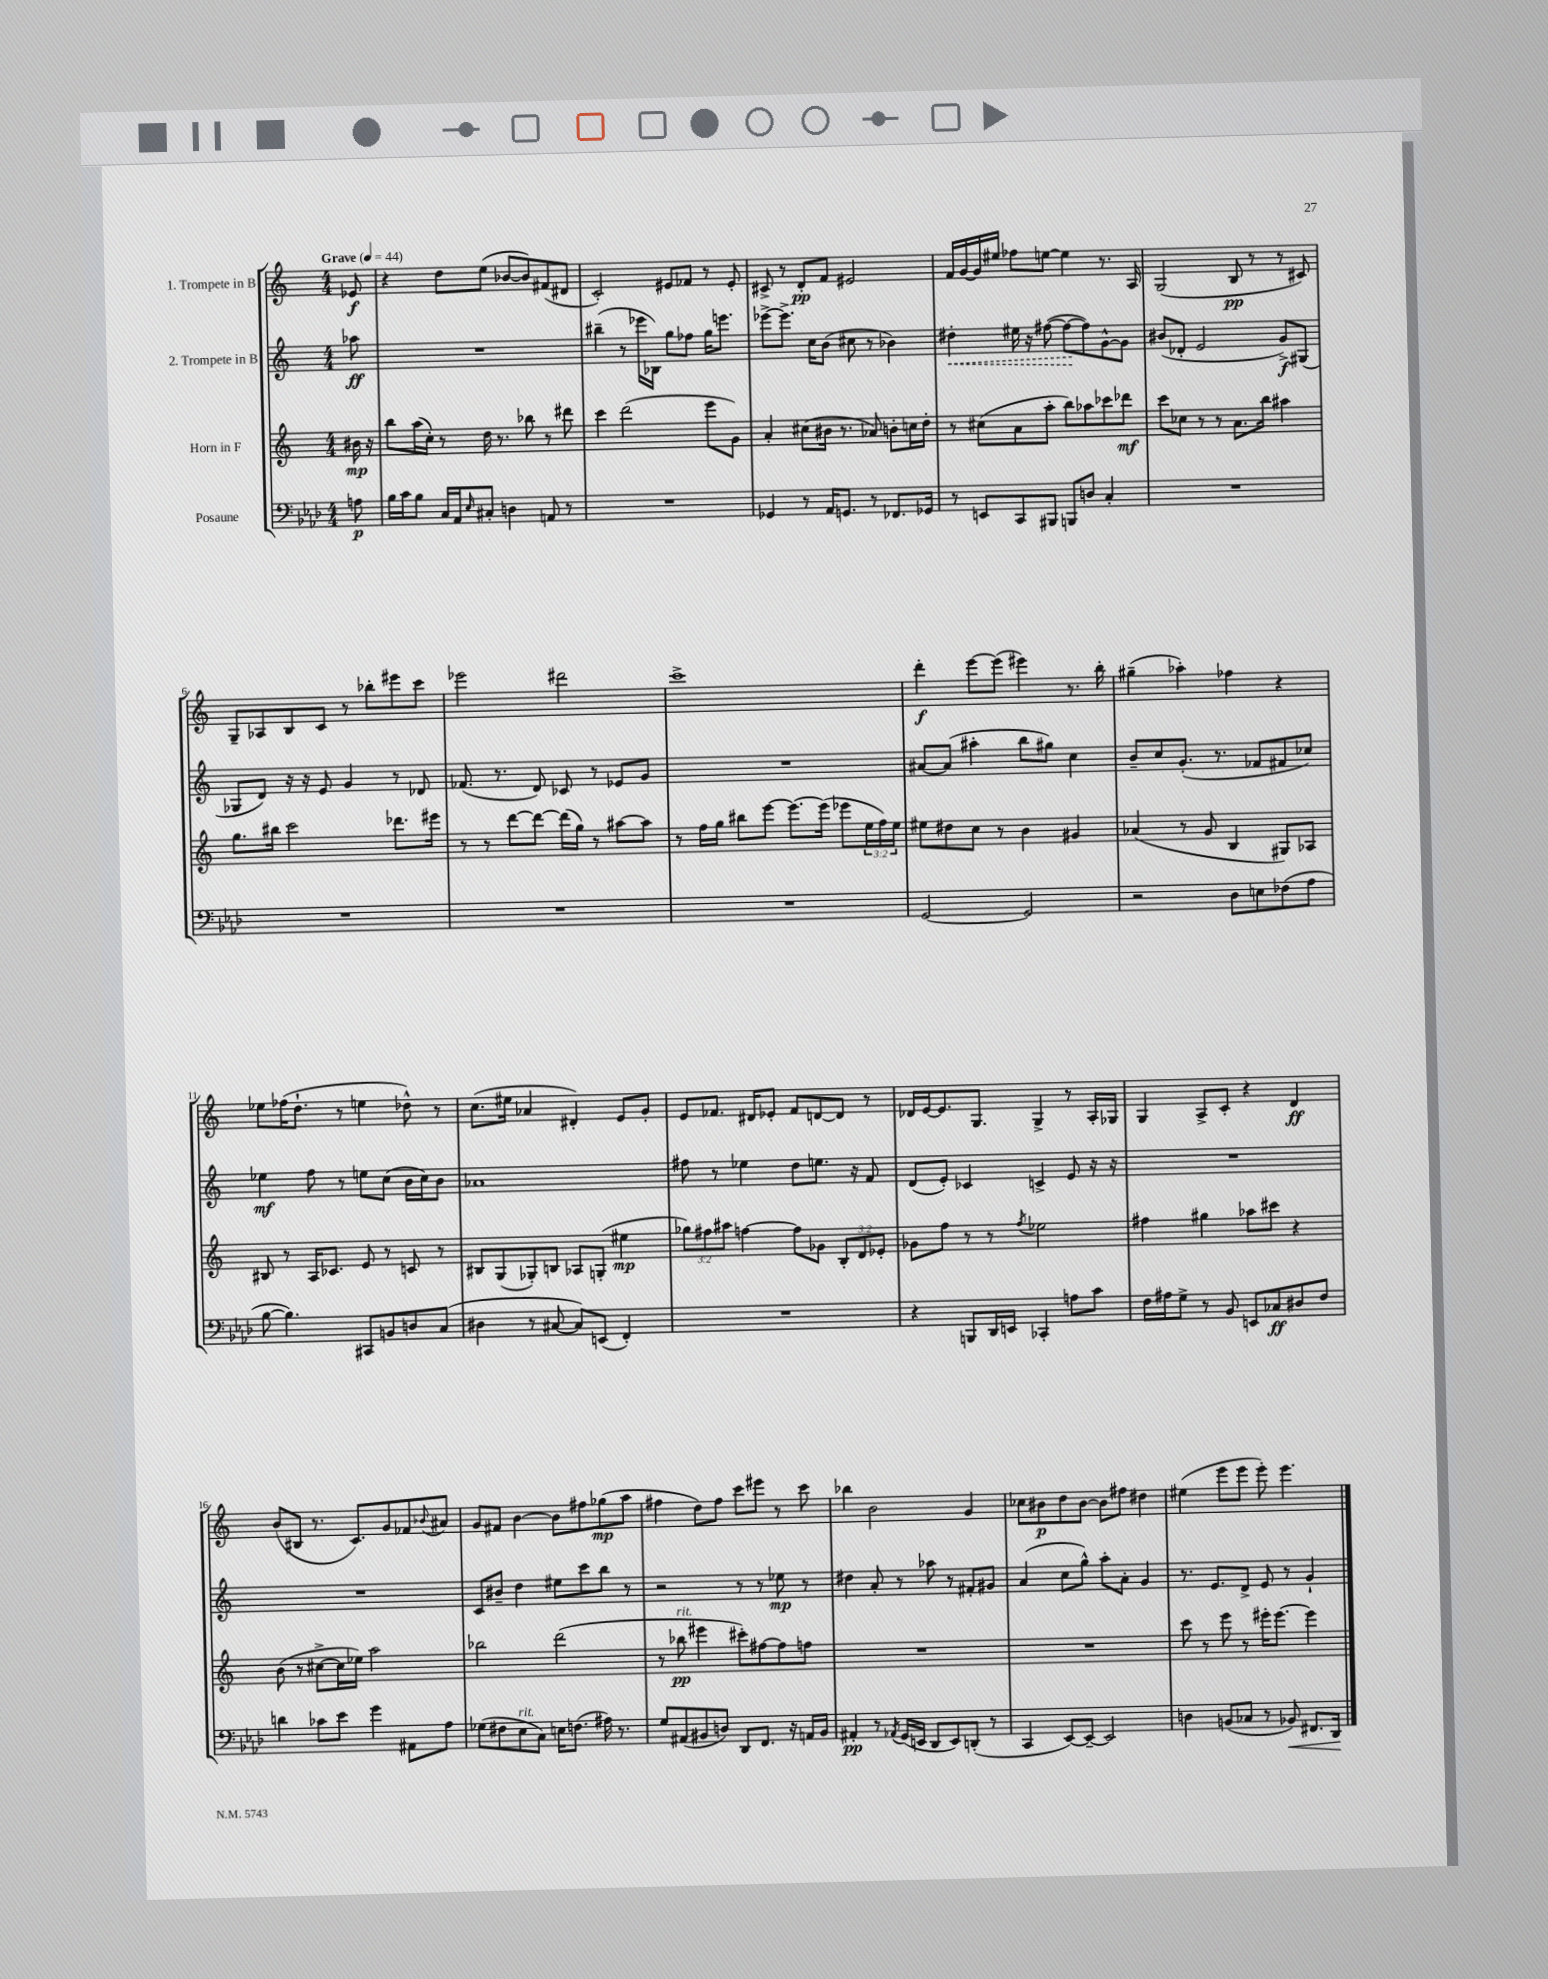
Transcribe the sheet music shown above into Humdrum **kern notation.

**kern	**dynam	**kern	**dynam	**kern	**dynam	**kern	**dynam
*part4	*part4	*part3	*part3	*part2	*part2	*part1	*part1
*staff4	*staff4	*staff3	*staff3	*staff2	*staff2	*staff1	*staff1
*I"Posaune	*	*I"Horn in F	*	*I"2. Trompete in B	*	*I"1. Trompete in B	*
*clefF4	*	*clefG2	*	*clefG2	*	*clefG2	*
*k[b-e-a-d-]	*	*k[]	*	*k[]	*	*k[]	*
*M4/4	*	*M4/4	*	*M4/4	*	*M4/4	*
*MM44	*	*MM44	*	*MM44	*	*MM44	*
=	=	=	=	=	=	=	=
!	!	!	!	!	!	!LO:TX:a:B:t=Grave	!
8An\	p	16b#X\	mp	8aa-X\	ff	8e-X/	f
.	.	16r	.	.	.	.	.
=1	=1	=1	=1	=1	=1	=1	=1
16B-\LL	.	8bb\L	.	1r	.	4r	.
16c\J	.	.	.	.	.	.	.
8B-\J	.	(16aa\L	.	.	.	.	.
.	.	16cc'\JJ)	.	.	.	.	.
16C/LL	.	8r	.	.	.	8dd\L	.
16AA-/J	.	.	.	.	.	.	.
16qqE-/	.	.	.	.	.	.	.
8C#X'/J	.	16dd\	.	.	.	(8ee\J	.
.	.	8.r	.	.	.	.	.
4Dn\	.	.	.	.	.	[8b-X/L	.
.	.	8bb-X\	.	.	.	8b-/])	.
8AAn/	.	8r	.	.	.	(8f#X/	.
8r	.	8ddd#X\	.	.	.	8d#X/J	.
=2	=2	=2	=2	=2	=2	=2	=2
1r	.	4ccc\	.	(4bb#X~\	.	2c'/)	.
.	.	(2ddd\	.	8r	.	.	.
.	.	.	.	16eee-X\LL	.	.	.
.	.	.	.	16B-X\JJ)	.	.	.
.	.	.	.	8gg\L	.	8e#X/L	.
.	.	.	.	8ff-X\J	.	8f-X/J	.
.	.	8eee\L	.	16gg\KL	.	8r	.
.	.	.	.	8.eeen\J	.	.	.
.	.	8g\J)	.	.	.	8e#'/	.
=3	=3	=3	=3	=3	=3	=3	=3
4GG-X/	.	4a'/	.	[8eee-X^\L	.	8c#X^/	.
.	.	.	.	8.eee-^\J]	.	8r	.
8r	.	(8cc#X\L	.	.	.	8d'/L	pp
.	.	.	.	16cc\KL	.	.	.
16AA-/KL	.	16b#X\Jk	.	(8b\J	.	8f/J	.
8.GGn/J	.	8.r	.	.	.	.	.
.	.	.	.	8cc#X\	.	2e#X/	.
8r	.	8a-X/)	.	8r	.	.	.
8.FF-X/L	.	8bn'\L	.	4b-X\)	.	.	.
.	.	16ccn\L	.	.	.	.	.
16GG-X/Jk	.	16dd'\JJ	.	.	.	.	.
=4	=4	=4	=4	=4	=4	=4	=4
!	!	!	!	!	!LO:HP:b	!	!
8r	.	8r	.	4dd#X'\	<	16f/LL	.
.	.	.	.	.	.	[16g/	.
8EEn/L	.	(8cc#X\L	.	.	.	16g/]	.
.	.	.	.	.	.	16ee#X/JJ	.
8CC/	.	8a\	.	16ee#X\	.	8ff-X\L	.
.	.	.	.	16r	.	.	.
8BBB#X/J	.	8aa'\J	.	([8ff#X\	.	[8een\J	.
8BBBn/L	.	8bb\L)	.	8ff#\L_	.	4ee\]	.
8Dn/J	.	8aa-X\	.	8ff#\])	[	.	.
4C'/	.	8ccc-X\	.	[8g^^\	.	8.r	.
.	.	8ddd-X\J	mf	8g\J]	.	.	.
.	.	.	.	.	.	16A/	.
=5	=5	=5	=5	=5	=5	=5	=5
1r	.	8ccc\L	.	(8b#X/L	.	(2G/	.
.	.	8cc-X\J	.	8d-X'/J	.	.	.
.	.	8r	.	2e/	.	.	.
.	.	8r	.	.	.	.	.
.	.	8.a\L	.	.	.	8B/	pp
.	.	.	.	.	.	8r	.
.	.	16bb\Jk	.	.	.	.	.
.	.	4aa#X\	.	8g^/L)	f	8r	.
.	.	.	.	(8G#X/J	.	8c#X/)	.
!!LO:LB:g=z
=6	=6	=6	=6	=6	=6	=6	=6
1r	.	8.gg\L	.	8G-X/L	.	8G~/L	.
.	.	.	.	8d/J)	.	8A-X/	.
.	.	16bb#X\Jk	.	.	.	.	.
.	.	2ccc\	.	16r	.	8B/	.
.	.	.	.	16r	.	.	.
.	.	.	.	8e/	.	8c/J	.
.	.	.	.	4g/	.	8r	.
.	.	.	.	.	.	8bb-X'\L	.
.	.	8.ddd-X\L	.	8r	.	8eee#X\	.
.	.	.	.	8d-X/	.	8ccc\J	.
.	.	16eee#X\Jk	.	.	.	.	.
=7	=7	=7	=7	=7	=7	=7	=7
1r	.	8r	.	(8.f-X/	.	2eee-X\	.
.	.	8r	.	.	.	.	.
.	.	.	.	8.r	.	.	.
.	.	[8ddd\L	.	.	.	.	.
.	.	8ddd\J_	.	8d/)	.	.	.
.	.	(16ddd\LL]	.	8c-X/	.	2ddd#X\	.
.	.	16gg\JJ)	.	.	.	.	.
.	.	8r	.	8r	.	.	.
.	.	[8aa#X\L	.	8e-X/L	.	.	.
.	.	8aa#\J]	.	8g/J	.	.	.
=8	=8	=8	=8	=8	=8	=8	=8
1r	.	8r	.	1r	.	1ccc^	.
.	.	16ff\LL	.	.	.	.	.
.	.	16gg\JJ	.	.	.	.	.
.	.	8bb#X\L	.	.	.	.	.
.	.	[8eee\J	.	.	.	.	.
.	.	8.eee\L_	.	.	.	.	.
.	.	(16eee\Jk]	.	.	.	.	.
.	.	8eee-X\L	.	.	.	.	.
.	.	24ee\L	.	.	.	.	.
.	.	24ff\)	.	.	.	.	.
.	.	24ee\JJ	.	.	.	.	.
=9	=9	=9	=9	=9	=9	=9	=9
[2GG/	.	8ee#X\L	.	[8a#X/L	.	4ddd'\	f
.	.	8dd#X\	.	(8a#/J]	.	.	.
.	.	8cc\J	.	4aa#X'\	.	[8eee\L	.
.	.	8r	.	.	.	(8eee\J]	.
2GG/]	.	4b\	.	8bb\L	.	4eee#X\)	.
.	.	.	.	8gg#X\J)	.	.	.
.	.	4g#X/	.	4cc\	.	8.r	.
.	.	.	.	.	.	16bb'\	.
=10	=10	=10	=10	=10	=10	=10	=10
2r	.	(4a-X/	.	8b~/L	.	(4gg#X~\	.
.	.	.	.	8cc/	.	.	.
.	.	8r	.	(8.g'/J	.	4aa-X'\)	.
.	.	8g/	.	.	.	.	.
.	.	.	.	8.r	.	.	.
8D-\L	.	4B/	.	.	.	4ff-X\	.
8En\	.	.	.	8f-X/L	.	.	.
(8F-X\	.	8G#X/L)	.	8f#X/	.	4r	.
8A-\J	.	8A-X/J	.	8cc-X/J)	.	.	.
!!LO:LB:g=z
=11	=11	=11	=11	=11	=11	=11	=11
[8B-\	.	8B#X/	.	4ee-X\	mf	8ee-X\L	.
4.B-\])	.	8r	.	.	.	(16ff-X\K	.
.	.	.	.	.	.	8.dd`\J	.
.	.	16A/KL	.	8ff\	.	.	.
.	.	8.c-X/J	.	.	.	.	.
.	.	.	.	8r	.	8r	.
8CC#X/L	.	8e/	.	8een\L	.	4een\	.
8BBn/	.	8r	.	(8cc\J	.	.	.
8Dn/	.	8cn/	.	16b\LL	.	8dd-X^^\)	.
.	.	.	.	16cc\J)	.	.	.
(8C/J	.	8r	.	8b\J	.	8r	.
=12	=12	=12	=12	=12	=12	=12	=12
4D#X\	.	8B#X/L	.	1a-X	.	(8.cc\L	.
.	.	(8G/	.	.	.	.	.
.	.	.	.	.	.	16ee#X\Jk	.
8r	.	8G-X'/)	.	.	.	4a-X/	.
[8C#X/	.	8Bn/J	.	.	.	.	.
8C#/L])	.	8A-X/L	.	.	.	4d#X'/)	.
(8EEn/J	.	(8Gn'/J	.	.	.	.	.
4FF'/)	.	4ee#X\	mp	.	.	8e/L	.
.	.	.	.	.	.	8g'/J	.
=13	=13	=13	=13	=13	=13	=13	=13
1r	.	12gg-X\L)	.	8ff#X\	.	8e/L	.
.	.	12ff#X\	.	.	.	.	.
.	.	.	.	8r	.	8.f-X/J	.
.	.	12aa#X\J	.	.	.	.	.
.	.	[4ffn\	.	4ee-X\	.	.	.
.	.	.	.	.	.	16d#X/KL	.
.	.	.	.	.	.	8e-X'/J	.
.	.	8ff\L]	.	8dd\L	.	8f-/L	.
.	.	8g-X\J	.	8.een\J	.	[8dn/	.
.	.	12B'/L	.	.	.	8d/J]	.
.	.	.	.	16r	.	.	.
.	.	12d/	.	.	.	.	.
.	.	.	.	8f/	.	8r	.
.	.	12e-X'/J	.	.	.	.	.
=14	=14	=14	=14	=14	=14	=14	=14
4r	.	8g-X\L	.	(8d/L	.	16d-X/LL	.
.	.	.	.	.	.	[16e/J	.
.	.	8ff\J	.	8e'/J)	.	8.e/]	.
8BBBn/L	.	8r	.	4c-X/	.	.	.
.	.	.	.	.	.	8.G/J	.
16DD-/L	.	8r	.	.	.	.	.
16EEn/JJ	.	.	.	.	.	.	.
.	.	8qff/	.	.	.	.	.
4CC-X'/	.	2ee-X\	.	4cn^/	.	4G^/	.
8An\L	.	.	.	8e/	.	8r	.
8c\J	.	.	.	16r	.	16A'/LL	.
.	.	.	.	16r	.	16G-X/JJ	.
=15	=15	=15	=15	=15	=15	=15	=15
16F\LL	.	4ff#X\	.	1r	.	4G/	.
16A#X\J	.	.	.	.	.	.	.
8G^\J	.	.	.	.	.	.	.
8r	.	4gg#X\	.	.	.	8A^/L	.
8BB-/	.	.	.	.	.	8c'/J	.
8EEn/L	.	8aa-X\L	.	.	.	4r	.
8C-X/	ff	8ccc#X\J	.	.	.	.	.
8D#X/	.	4r	.	.	.	4d/	ff
8F/J	.	.	.	.	.	.	.
!!LO:LB:g=z
=16	=16	=16	=16	=16	=16	=16	=16
4dn\	.	(8b\	.	1r	.	(8b/L	.
.	.	8r	.	.	.	8B#X/J	.
8c-X\L	.	[8cc#X^\L	.	.	.	8.r	.
8e-\J	.	16cc#\L]	.	.	.	.	.
.	.	16ee-X\JJ)	.	.	.	8.c/L)	.
4g\	.	2aa\	.	.	.	.	.
.	.	.	.	.	.	8g/	.
8AA#X\L	.	.	.	.	.	8f-X/	.
.	.	.	.	.	.	8qqb-X/	.
8A-\J	.	.	.	.	.	8a#X/J	.
=17	=17	=17	=17	=17	=17	=17	=17
(8G-X\L	.	2bb-X\	.	8c/L	.	8g/L	.
8F#X\	.	.	.	8b#X~/J	.	8f#X/J	.
!LO:TX:a:i:t=rit.	!	!	!	!	!	!	!
8E-\	.	.	.	4dd\	.	[4b\	.
8C\J)	.	.	.	.	.	.	.
16En\KL	.	(2ddd\	.	8ee#X\L	.	8b\L]	.
(8.Fn\J	.	.	.	.	.	.	.
.	.	.	.	8ccc\	.	8ff#X\	.
16A#X\)	.	.	.	8bb\J	.	(8gg-X\	mp
8.r	.	.	.	.	.	.	.
.	.	.	.	8r	.	8aa\J	.
=18	=18	=18	=18	=18	=18	=18	=18
8G/L	.	8r	.	2r	.	4ff#X\	.
!	!	!LO:TX:a:i:t=rit.	!	!	!	!	!
(8AA#X/	.	8bb-X\	pp	.	.	.	.
8BB#X/	.	4eee#X\	.	.	.	8dd\L)	.
8Dn/J)	.	.	.	.	.	8ff#\J	.
8DD-/L	.	8ccc#X'\L)	.	8r	.	8ccc\L	.
8.FF/J	.	[8ff#X\	.	8r	.	8eee#X\J	.
.	.	8ff#\]	.	8ee-X\	mp	8r	.
16r	.	.	.	.	.	.	.
16AAn/LL	.	8ffn\J	.	8r	.	8ccc\	.
16BB#/JJ	.	.	.	.	.	.	.
=19	=19	=19	=19	=19	=19	=19	=19
4AA#X'/	pp	1r	.	4dd#X\	.	4bb-X\	.
8r	.	.	.	8a'/	.	2b\	.
8qAA-X/	.	.	.	.	.	.	.
(16GG/LL	.	.	.	8r	.	.	.
16EEn/JJ	.	.	.	.	.	.	.
8DD-/L	.	.	.	8aa-X\	.	.	.
8EE/)	.	.	.	8r	.	.	.
(8DDn'/J	.	.	.	8f#X'/L	.	4g/	.
8r	.	.	.	8g#X/J	.	.	.
=20	=20	=20	=20	=20	=20	=20	=20
4CC/	.	1r	.	(4a/	.	8cc-X\L	.
.	.	.	.	.	.	8b#X\	p
[8EE-/L)	.	.	.	8cc\L	.	8dd\	.
8EE-~/J_	.	.	.	8gg^^\J)	.	[8b#\J	.
2EE-/]	.	.	.	8aa'\L	.	8b#\L]	.
.	.	.	.	8a'\J	.	8ff#X\J	.
.	.	.	.	4g/	.	4dd#X\	.
=21	=21	=21	=21	=21	=21	=21	=21
4Dn\	.	8ccc\	.	8.r	.	(4ee#X\	.
.	.	8r	.	.	.	.	.
.	.	.	.	8.e/L	.	.	.
(8BBn/L	.	8eee\	.	.	.	8eee\L	.
8C-X/J	.	8r	.	8d^/J	.	8eee\J	.
8r	.	16eee#X'\KL	.	8e/	.	8eee'\)	.
.	.	[8.eee#\J	.	.	.	.	.
!	!LO:HP:b	!	!	!	!	!	!
8BB-X/)	<	.	.	8r	.	4.eee\	.
8.FF#X/L	.	4eee#\]	.	4g`/	.	.	.
16DD-/Jk	.	.	.	.	.	.	.
.	[	.	.	.	.	.	.
==	==	==	==	==	==	==	==
*-	*-	*-	*-	*-	*-	*-	*-
